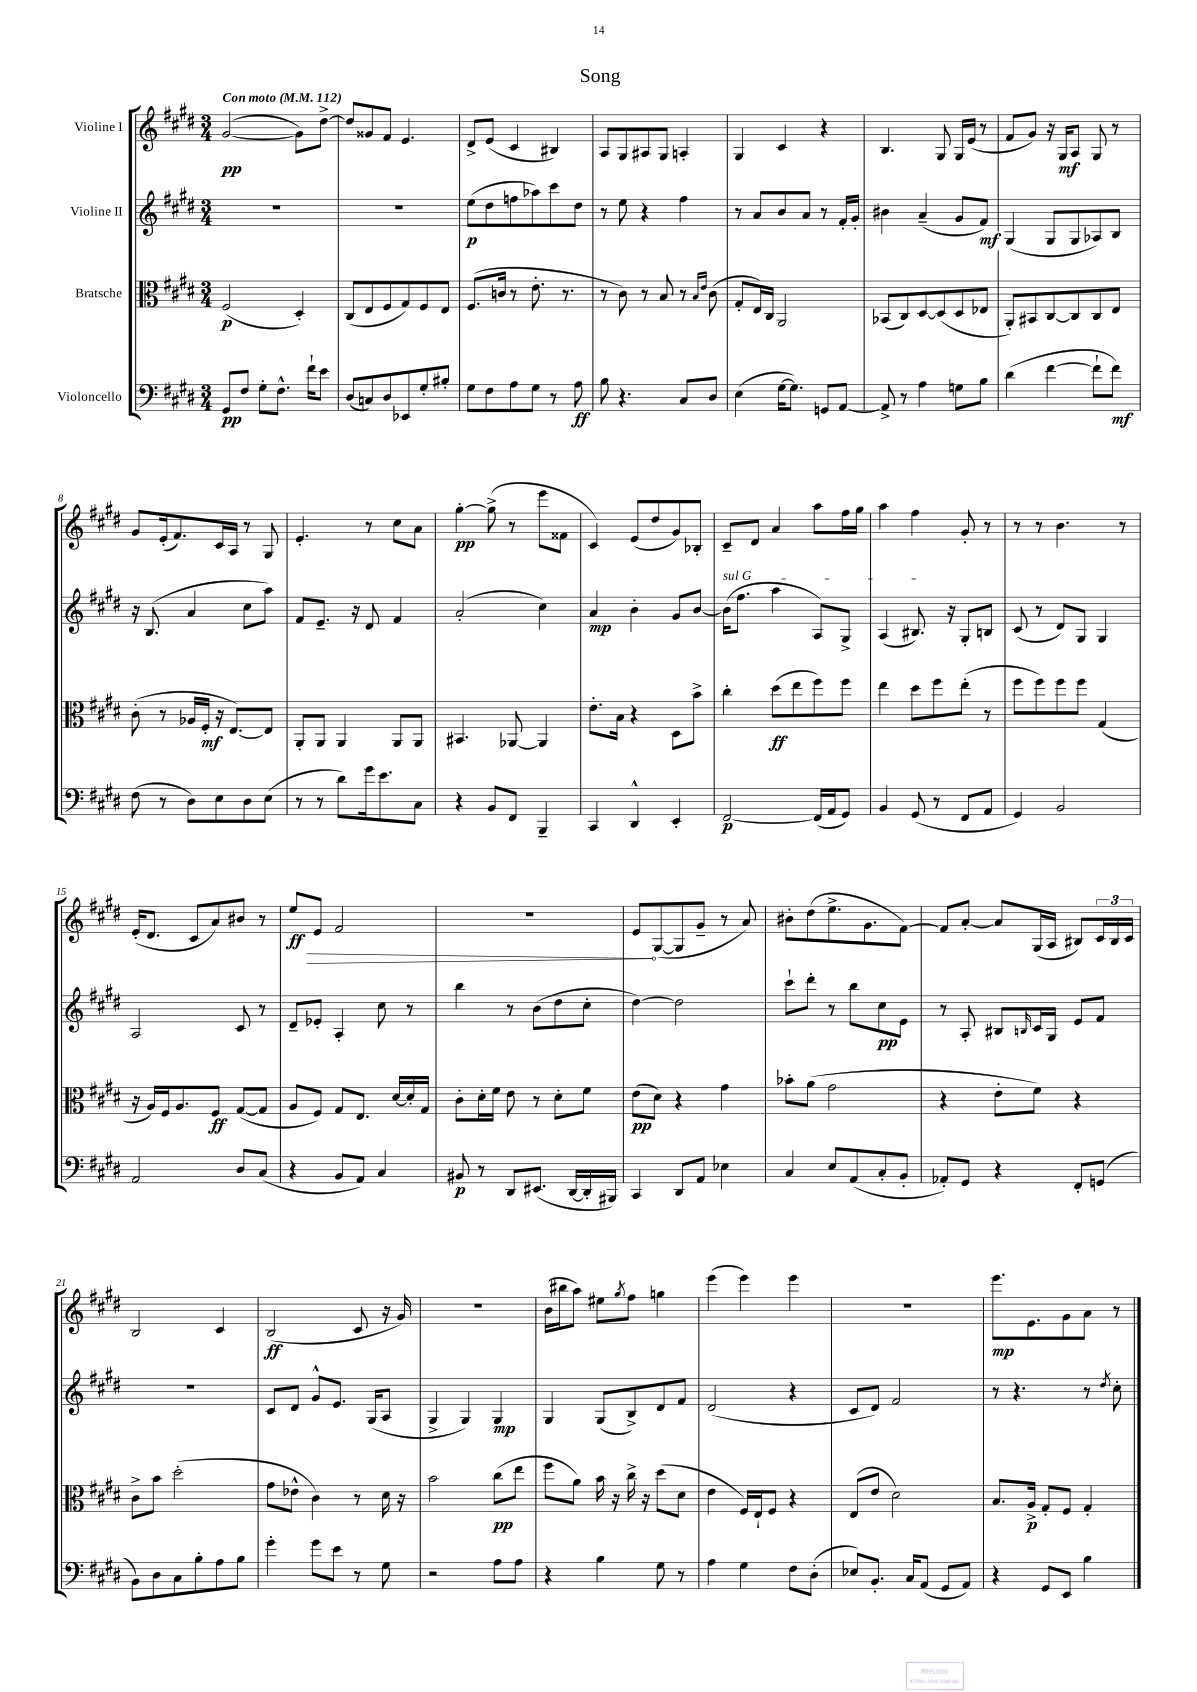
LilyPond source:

\header { title = "Song" }
<<
\new StaffGroup <<
\new Staff = "s0" \with { instrumentName = "Violine I" } {
    \clef treble \key e \major \numericTimeSignature \time 3/4 \tempo "Con moto" 4 = 112
    gis'2~\pp( gis'8) dis''8~-> |
    dis''8 gisis'8 fis'8 e'4. |
    dis'8-> e'8( cis'4 bis4) |
    a8 gis8 ais8 gis8 a4-. |
    gis4 cis'4 r4 |
    b4. gis8 gis16 e'16( r8 |
    fis'8 gis'8) r16 gis16\mf a8 gis8 r8 |
    gis'8 e'16-.( fis'8.) cis'16 a16 r8 gis8 |
    e'4.-. r8 cis''8 a'8 |
    gis''4~-.\pp gis''8->( r8 e'''8 fisis'8 |
    cis'4) e'8( dis''8 gis'8) bes8-. |
    cis'8-- dis'8 a'4 a''8 fis''16 gis''16 |
    a''4 fis''4 gis'8-. r8 |
    r8 r8 b'4. r8 |
    e'16-.( dis'8. cis'8 a'8) bis'8 r8 |
    \once \override Hairpin.circled-tip = ##t e''8\ff\> e'8 fis'2 |
    R2. |
    e'8\! gis8~( gis8 gis'8-- r8 a'8) |
    bis'8-. dis''8( e''8.-> gis'8. fis'8~) |
    fis'8 a'8~-. a'8 gis16( a16 bis8) \tuplet 3/2 { cis'16 bis16 cis'16 } |
    b2 cis'4 |
    b2\ff( cis'8 r16 gis'16) |
    R2. |
    b'16( bis''16 a''8) eis''8 \acciaccatura { gis''8 } fis''8 g''4 |
    e'''4( e'''4) e'''4 |
    R2. |
    e'''8.\mp e'8. gis'8 a'8 r8 \bar "|." |
}
\new Staff = "s1" \with { instrumentName = "Violine II" } {
    \clef treble \key e \major \numericTimeSignature \time 3/4
    R2. |
    R2. |
    e''8\p( dis''8 f''8 aes''8) cis'''8 dis''8 |
    r8 e''8 r4 fis''4 |
    r8 a'8 b'8 a'8 r8 fis'16-. gis'16-. |
    bis'4 a'4--( gis'8 fis'8\mf) |
    gis4( gis8 gis8 aes8) b8 |
    r16 b8.( a'4 cis''8 a''8) |
    fis'8 e'8.-- r16 dis'8 fis'4 |
    a'2-.( cis''4) |
    a'4\mp b'4-. gis'8 b'8~ |
    \once \override TextSpanner.bound-details.left.text = \markup { \italic "sul G" } b'16\startTextSpan( fis''8. a''4 a8) gis8-> |
    a4( bis8.\stopTextSpan) r16 gis8-. b8 |
    cis'8( r8 dis'8) gis8 gis4 |
    a2 cis'8 r8 |
    dis'8-- ees'8-. a4-. cis''8 r8 |
    b''4 r8 b'8( dis''8 cis''8-. |
    dis''4~) dis''2 |
    cis'''8-! dis'''8-. r8 b''8 cis''8\pp e'8 |
    r8 a8-. bis8 \grace { b16 } cis'16 gis16 e'8 fis'8 |
    R2. |
    cis'8 dis'8 gis'8-^ e'8. gis16( a8 |
    gis4-> gis4) gis4\mp |
    gis4 gis8( b8->) dis'8 fis'8 |
    dis'2( r4 |
    cis'8 dis'8) fis'2 |
    r8 r4. r8 \acciaccatura { dis''8 } cis''8-. \bar "|." |
}
\new Staff = "s2" \with { instrumentName = "Bratsche" } {
    \clef alto \key e \major \numericTimeSignature \time 3/4
    fis2\p( dis4-.) |
    cis8( e8 fis8 gis8) fis8 e8 |
    fis8.( c'16 r8 e'8.-. r8. |
    r8 cis'8) r8 b8 r8 \grace { b16 e'16 } cis'8( |
    gis8-. e16) cis16 a,2 |
    bes,8( cis8) dis8~ dis8( dis8 ees8 |
    a,8-.) bis,8 cis8~ cis8 cis8 e8 |
    cis'8-.( r8 aes16 fis16-.\mf r16 e8.~) e8 |
    a,8-. a,8 a,4 a,8 a,8 |
    bis,4. aes,8~ aes,4 |
    e'8.-. b16 r4 dis8 b'8-> |
    cis''4-. dis''8\ff( e''8 fis''8) fis''8 |
    e''4 dis''8 fis''8 e''8-.( r8 |
    fis''8 fis''8) fis''8 fis''8 gis4( |
    r16 a16) fis16 a8. fis8\ff gis8~( gis8 |
    a8 fis8) gis8 e8. dis'16~ dis'16-. gis16 |
    cis'8-. dis'16-. fis'16 e'8 r8 dis'8-. fis'8 |
    e'8\pp( dis'8) r4 gis'4 |
    bes'8-. a'8( gis'2 |
    r4 e'8-. fis'8) r4 |
    cis'8-> b'8 dis''2-.( |
    gis'8 ees'8-^ cis'4) r8 dis'16 r16 |
    b'2 cis''8\pp( e''8 |
    fis''8 a'8) b'16 r16 cis''16-> r16 dis''8( dis'8 |
    e'4 fis16) e16-! fis8 r4 |
    e8( e'8 dis'2) |
    b8. a16->\p gis8-. fis8 gis4-. \bar "|." |
}
\new Staff = "s3" \with { instrumentName = "Violoncello" } {
    \clef bass \key e \major \numericTimeSignature \time 3/4
    gis,8\pp fis8 gis8-. fis8.-^ fis'16-! e'8 |
    dis8( c8) dis8 ees,8 gis8-. bis8-. |
    gis8 fis8 a8 gis8 r8 a8\ff |
    b8 r4. cis8 dis8 |
    e4( gis16~ gis8.) g,8 a,8~ |
    a,8-> r8 a4 g8 b8 |
    dis'4( fis'4~ fis'8-! fis'8\mf) |
    fis8( r8 dis8) e8 dis8 e8( |
    r8 r8 dis'8) gis'16 e'8. cis8 |
    r4 b,8 fis,8 b,,4-- |
    cis,4 dis,4-^ e,4-. |
    fis,2~\p fis,16( a,16 gis,8) |
    b,4 gis,8( r8 fis,8 a,8 |
    gis,4) b,2 |
    a,2 dis8 cis8( |
    r4 b,8 a,8) cis4 |
    bis,8\p r8 dis,8 eis,8.( dis,16~ dis,16-. bis,,16) |
    cis,4 dis,8 a,8 ees4 |
    cis4 e8 a,8( cis8-. b,8-. |
    aes,8-.) gis,8 r4 fis,8-. g,8( |
    b,8) dis8 cis8 b8-. a8 b8 |
    gis'4-. gis'8 e'8 r8 gis8 |
    r2 a8 a8 |
    r4 b4 gis8 r8 |
    a4 gis4 fis8 dis8-.( |
    ees8) b,8.-. cis16 a,8( gis,8 a,8) |
    r4 gis,8 e,8 b4 \bar "|." |
}
>>
>>
